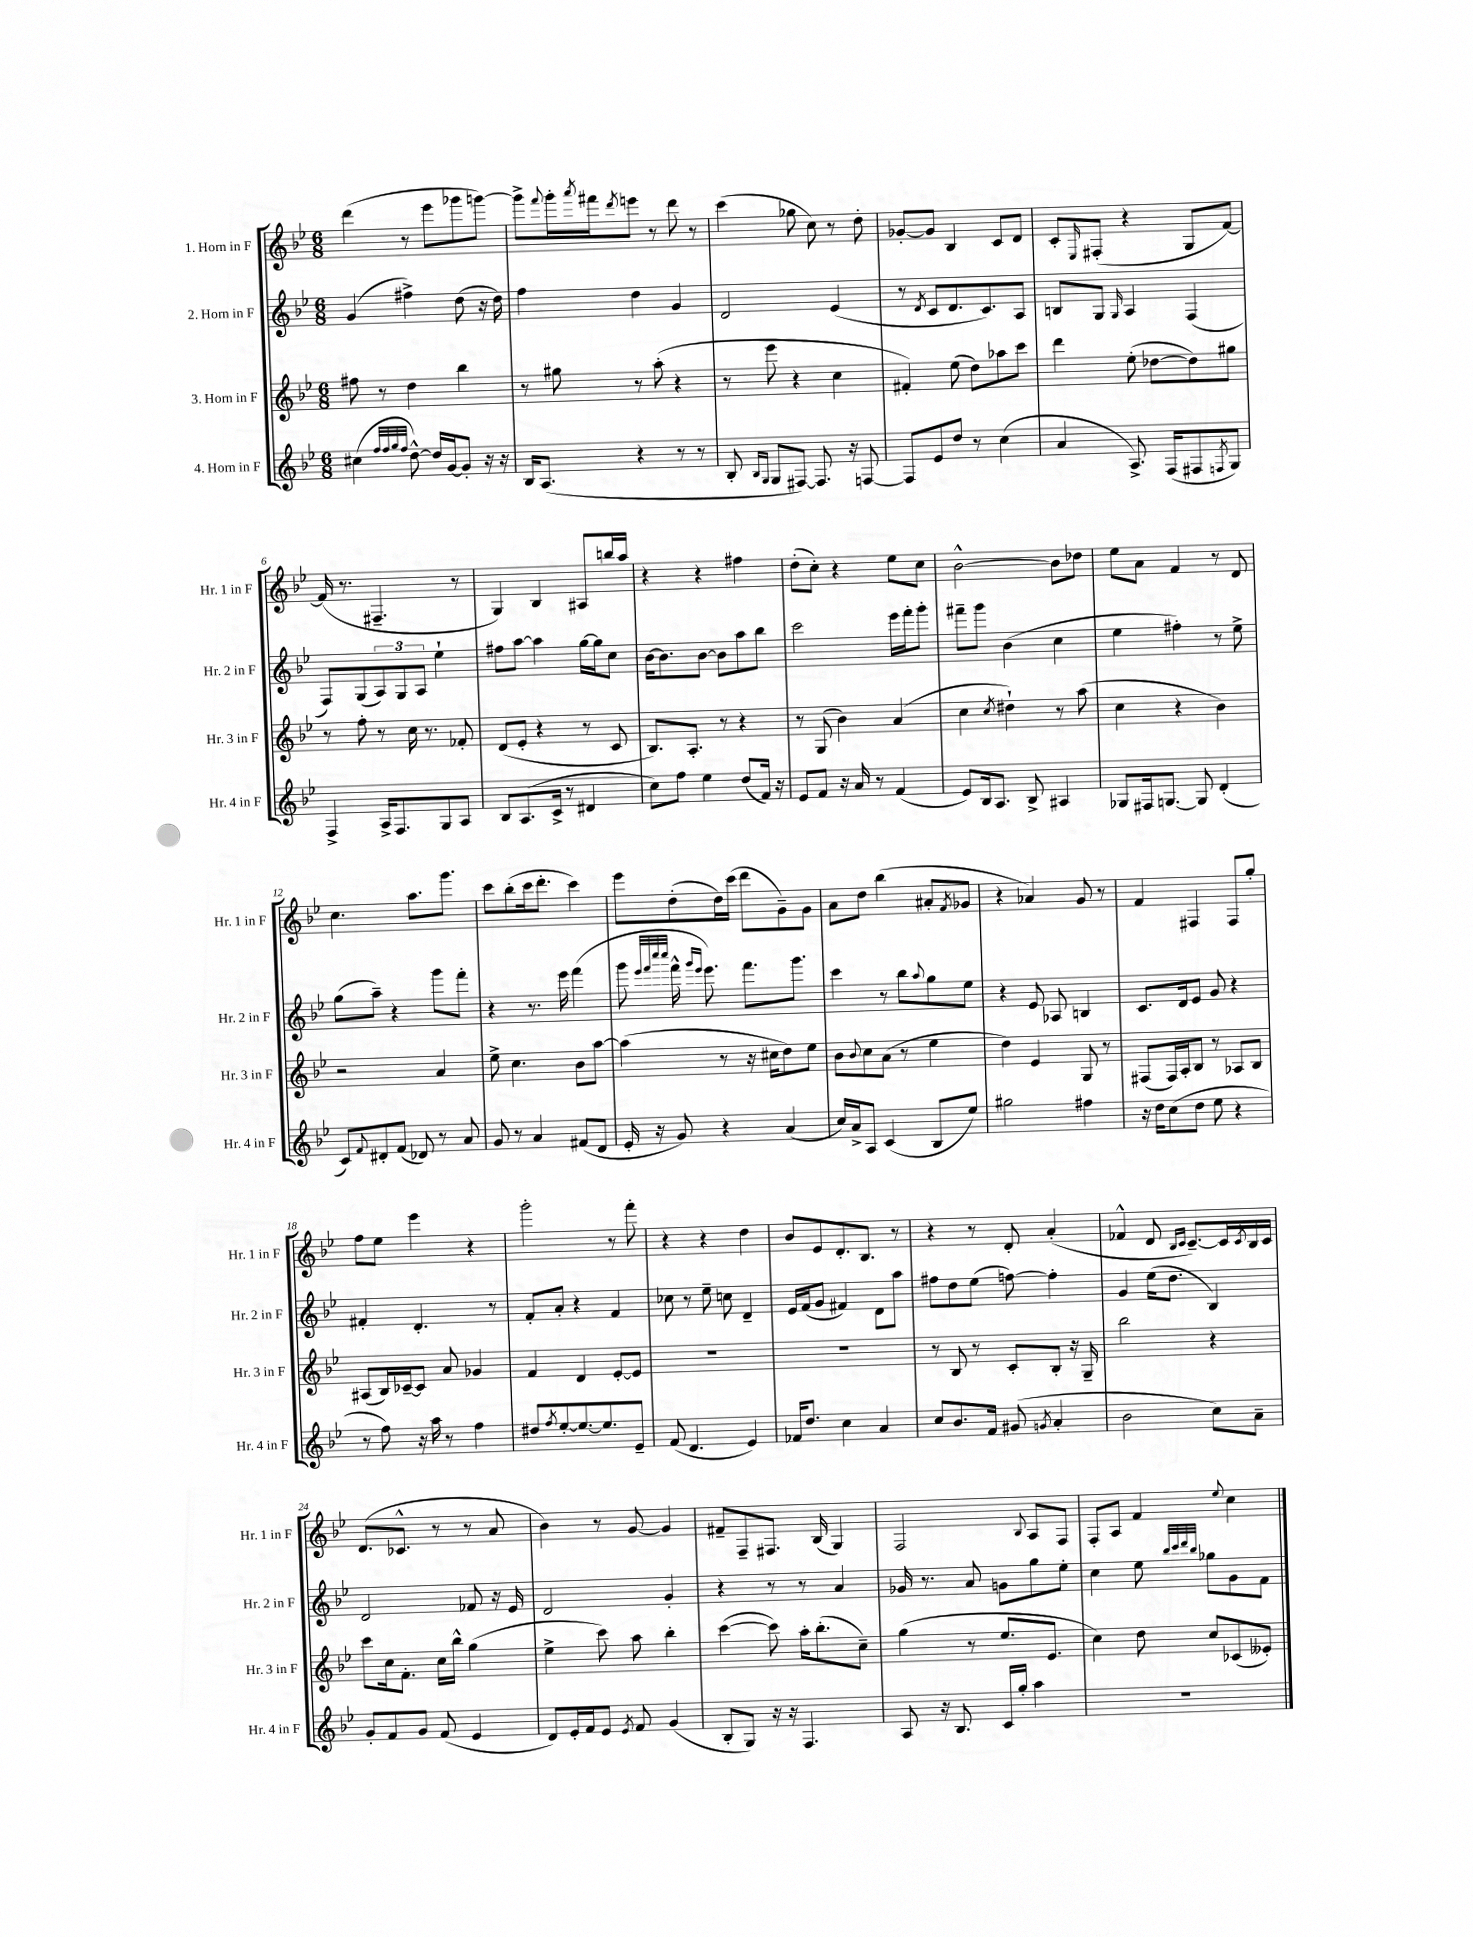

**kern	**kern	**kern	**kern
*staff4	*staff3	*staff2	*staff1
*clefG2	*clefG2	*clefG2	*clefG2
*k[b-e-]	*k[b-e-]	*k[b-e-]	*k[b-e-]
*M6/8	*M6/8	*M6/8	*M6/8
(4cc#\	8ff#\	(4g/	(4ddd\
.	8r	.	.
32qqff/LLL	.	.	.
32qqff/	.	.	.
32qqgg/	.	.	.
32qqff/JJJ	.	.	.
[8dd^^\)	4dd\	4ff#^\)	8r
16dd/]LL	.	.	8eee-\L
[16g/J	.	.	.
8g'/]J	4bb-\	(8dd\	8ggg-\
16r	.	16r	[8ggg\J)
16r	.	16dd\)	.
=	=	=	=
16B-/LK	8r	4ff\	8ggg^\]L
(8.A/J	.	.	.
.	.	.	8qqfff/
.	8gg#\	.	16ggg'\L
.	.	.	8qaaa/
.	.	.	16fff#\J
.	.	.	8qddd/
4r	8r	4dd\	8eee\J
.	(8aa'\	.	8r
8r	4r	4g/	8ddd\
8r	.	.	8r
=	=	=	=
8B-'/	8r	2d/	(4ccc\
16qqB-/LL	.	.	.
16qqG/JJ	.	.	.
8G/L	8eee-\	.	.
[8F#/J)	4r	.	8gg-\
8.F#/]	.	.	8cc\)
.	4cc\	(4e-/	8r
16r	.	.	.
[8F/	.	.	8dd'\
=	=	=	=
8F/]L	4f#'/)	8r	[8g-'/L
.	.	8qd/	.
8e-/	.	8c/L	8g-/]J
8dd/J	(8ee-\	8.d/	4B-/
8r	8dd\L)	.	.
.	.	8.c/)	.
(4cc\	8aa-\	.	8c/L
.	8ccc\J	8A/J	8d/J
=	=	=	=
4a/	4ddd\	8B/L	8c'/L
.	.	.	16qqE-/
.	.	8G/J	(8F#'/J
.	.	16qqG/	.
8.A^/)	(8ee-'\	4A/	4r
.	[8dd-\L	.	.
(16F/LK	.	.	.
8F#/	8dd-\])	(4F/	8G/L
8qF/	.	.	.
8G/J)	8gg#\J	.	[8f/J)
=	=	=	=
4F^/	8r	8F/L)	(16f/]
.	.	.	8.r
.	8ff'\	(8G/	.
16A^/LK	8r	12A/)	4.F#~/
8.F/	.	.	.
.	.	12G/	.
.	16cc\	.	.
.	.	12A/J	.
.	8.r	.	.
8G/	.	4ee-`\	.
8A/J	8f-'/	.	8r
=	=	=	=
8B-/L	(8d/L	8ff#\L	4G/)
(8.A/	8e-'/J	[8aa\J	.
.	4r	4aa\]	4B-/
16c^/Jk	.	.	.
8r	.	.	.
4d#/	8r	[16gg\LL	8A#/L
.	.	16gg\]J	.
.	8c/	8cc\J	16bb/L
.	.	.	16aa/JJ
=	=	=	=
8cc\L)	8.B-/L)	[16b-\LK	4r
.	.	8.b-\]	.
8ff\J	.	.	.
.	8.A'/J	.	.
4ee-\	.	[8b-\J	4r
.	8r	8b-\]L	.
(8dd/L	4r	8aa\	4ff#\
16f/Jk)	.	8bb-\J	.
16r	.	.	.
=	=	=	=
8e-/L	8r	2ccc\	(8dd'\L
8f/J	(8G/	.	8cc'\J)
16r	4b-\)	.	4r
16a/	.	.	.
8r	.	.	.
(4f/	(4a/	16eee-\LL	8ee-\L
.	.	16fff'\J	.
.	.	8ggg'\J	8cc\J
=	=	=	=
8e-/L)	4cc\	8fff#~\L	[2b-^^\
16B-/k	.	8ggg\J	.
8.A/J	.	.	.
.	8qcc/	.	.
.	4dd#`\)	(4b-\	.
8B-^/	.	.	.
4A#/	8r	4cc\	8b-\]L
.	(8aa\	.	8dd-\J
=	=	=	=
8G-/L	4cc\	4ee-\	8ee-\L
16F#/k	.	.	8a\J
[8.G/J	.	.	.
.	4r	4ff#'\)	4f/
8G/]	.	.	.
(4d'/	4b-\)	8r	8r
.	.	8ee-^\	8d/
=	=	=	=
8c/L)	2r	(8gg\L	4.cc\
8qqf/	.	.	.
8d#'/	.	8aa~\J)	.
(8f/J	.	4r	.
8d-/)	.	.	8.aa\L
8r	4a/	8ggg\L	.
.	.	.	8.ggg\J
8a/	.	8fff'\J	.
=	=	=	=
8g/	8ee-^\	4r	8ccc\L
8r	4.cc\	.	(8bb-'\
4a/	.	8.r	16ccc\k
.	.	.	8.ddd'\J
.	.	16eee-\	.
(8f#/L	8b-\L	(4fff\	4ccc\)
8d/J	[8aa\J	.	.
=	=	=	=
16e-'/	(4aa\]	8ggg\	8eee-\L
16r	.	.	.
.	.	32qqeee-/LLL	.
.	.	32qqfff/	.
.	.	32qqcccc/	.
.	.	32qqcccc/JJJ	.
8g/)	.	16fff^^\	(8dd'\
.	.	16qqggg/LL	.
.	.	16qqeee-/JJ	.
.	.	8.eee-\)	.
4r	8r	.	16dd\L)
.	.	.	(16ccc\JJ
.	16r	8.fff\L	8ddd\L
.	16cc#\LK	.	.
(4a/	8dd\)	.	8g~\)
.	.	8.ggg\J	.
.	8ee-\J	.	8g\J
=	=	=	=
16cc/LL)	8b-\L	4ccc\	8a\L
16a^/J	.	.	.
.	8qqb-/	.	.
8A/J	8cc\	.	8dd\J
(4c/	(8a\J	8r	(4bb-\
.	8r	8bb-\L	.
.	.	8qqaa/	.
8B-/L	4ee-\	8gg\	8a#'/L
.	.	.	8qf/
8ee-/J)	.	8ee-\J	8g-/J
=	=	=	=
2gg#\	4dd\)	4r	4r
.	4e-/	8e-/	4a-/)
.	.	8A-/	.
4ff#\	8G/	4B/	8g/
.	8r	.	8r
=	=	=	=
16r	(8F#/L	8.c/L	4f/
16dd\LK	.	.	.
(8cc\	16F#/L)	.	.
.	16A'/J	16d/k	.
8dd\J	8B-/J	8e-/J	4F#/
8ee-\	8r	8g/	.
4r	8A-/L	4r	8F#/L
.	8B-/J	.	8gg'/J
=	=	=	=
8r	(8A#/L	4f#'/	8ff\L
8ff\)	16B-/L)	.	8ee-\J
.	[16c-~/J	.	.
16r	8c-/]J	4.d'/	4eee-\
16aa\	.	.	.
8r	8a/	.	.
4ff\	4g-/	.	4r
.	.	8r	.
=	=	=	=
8dd#/L	4f/	8f'/L	2ggg'\
8qff/	.	.	.
[8ee-'/	.	8a'/J	.
8.ee-/_	4d/	4r	.
8.ee-/]	.	.	.
.	[8e-'/L	4f/	8r
8e-~/J	8e-/]J	.	8fff'\
=	=	=	=
(8f/	2.r	8cc-\	4r
4.d/	.	8r	.
.	.	8ee-~\	4r
.	.	8cc\	.
4e-/)	.	4d~/	4dd\
=	=	=	=
16f-/LK	2.r	16e-/LL	8b-/L
8.dd/J	.	(16f/J	.
.	.	8g/J	8e-/
4cc\	.	4f#/)	8.d'/
.	.	.	8.B-/J
4a/	.	8d\L	.
.	.	8aa\J	8r
=	=	=	=
8cc/L	8r	8ff#\L	4r
8.b-/	8B-/	8dd\	.
.	8r	(8ee-\J	8r
16f/Jk	.	.	.
(8g#/	8c'/L	[8ff\)	8d'/
8qg/	.	.	.
4a'/	8B-'/J	4ff'\]	(4a'/
.	16r	.	.
.	16G~/	.	.
=	=	=	=
2b-\	2bb-\	4g/	4f-^^/
.	.	(16ee-\LK	8d/
.	.	8.dd\J	.
.	.	.	16qqB-/LL
.	.	.	16qqc/JJ
.	.	.	[8.c~/L)
8cc\L)	4r	4B-/)	.
.	.	.	16c/]L
.	.	.	8qc/
8a~\J	.	.	16B-/
.	.	.	16c/JJ
=	=	=	=
8g'/L	8ccc\L	2d/	(8.d/L
8f/	16cc\k	.	.
.	8.f'\J	.	8.c-^^/J
8g/J	.	.	.
(8f/	16cc\LL	.	8r
.	16bb-^^\JJ	.	.
4e-/	(4gg\	8f-/	8r
.	.	16r	8a/
.	.	16e-/	.
=	=	=	=
8d/L)	4ee-^\	2d/	4b-\)
16e-'/L	.	.	.
16f/J	.	.	.
8e-/J	8ccc\)	.	8r
8qe-/	.	.	.
8f/	8aa\	.	[8g/
(4g/	4bb-'\	4g'/	4g/]
=	=	=	=
8B-'/L	([4ccc\	4r	8f#~/L
8G/J)	.	.	8F~/
16r	8ccc\])	8r	8.F#/J
16r	.	.	.
4.F/	16aa'\LK	8r	.
.	(8.bb-'\	.	(16B-/
.	.	4a/	4G/)
.	8cc~\J)	.	.
=	=	=	=
8A/	(4gg\	16g-/	2F/
.	.	8.r	.
16r	.	.	.
8.B-/	.	.	.
.	8r	8a/	.
16c/LL	8.ee-/L	8g\L	.
16gg'/JJ	.	.	.
.	.	.	8qqB-/
4aa\	.	8gg\	8A/L
.	8.e-/J	.	.
.	.	8ee-'\J	8F/J
=	=	=	=
2.r	4cc\)	4cc\	8F'/L
.	.	.	8A/J
.	8dd\	8ee-\	4f/
.	.	32qqbb-/LLL	.
.	.	32qqccc/	.
.	.	32qqddd/	.
.	.	32qqbb-/JJJ	.
.	8cc/L	8gg-\L	.
.	.	.	8qqee-/
.	(8c-/	8g\	4cc\
.	8e--'/J)	8f\J	.
==	==	==	==
*-	*-	*-	*-
